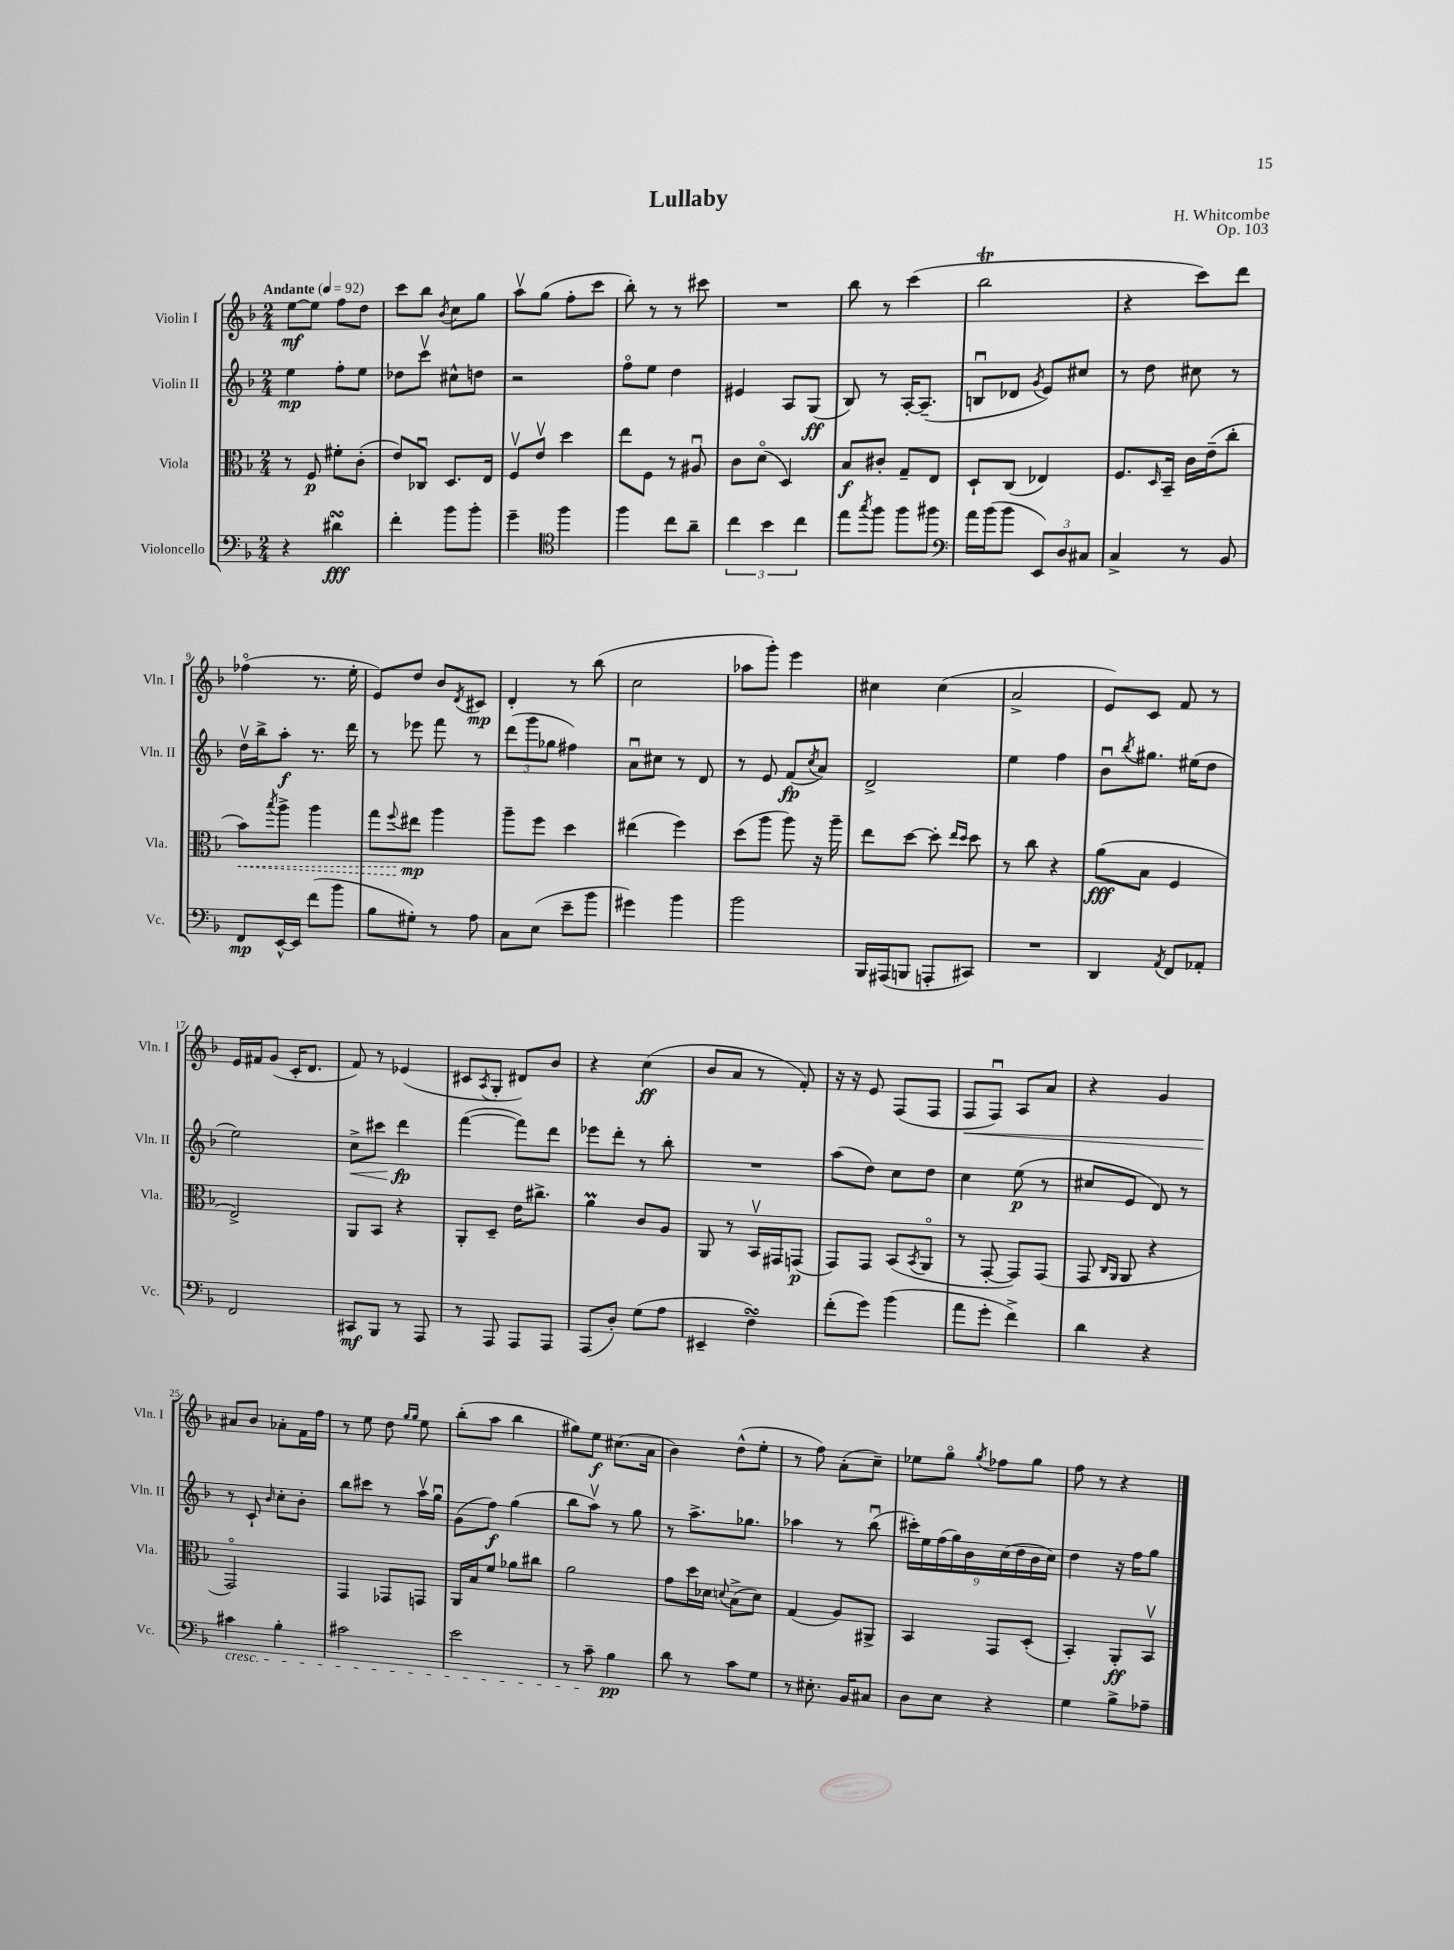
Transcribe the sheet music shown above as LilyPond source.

\header { title = "Lullaby" composer = "H. Whitcombe" opus = "Op. 103" }
<<
\new StaffGroup <<
\new Staff = "s0" \with { instrumentName = "Violin I" shortInstrumentName = "Vln. I" } {
    \clef treble \key f \major \numericTimeSignature \time 2/4 \tempo "Andante" 4 = 92
    e''8~\mf e''8 f''8 d''8 |
    c'''8 bes''8 \acciaccatura { bes'8 } c''8 g''8 |
    a''8\upbow g''8( f''8-. c'''8 |
    bes''8-.) r8 r8 cis'''8 |
    R2 |
    bes''8 r8 c'''4( |
    bes''2\trill |
    r4 c'''8) d'''8 |
    fes''4\flageolet( r8. e''16-. |
    e'8) d''8 bes'8 \acciaccatura { d'8 } cis'8\mp |
    d'4-. r8 bes''8( |
    c''2 |
    aes''8 g'''8-.) e'''4 |
    cis''4 cis''4( |
    a'2-> |
    e'8) c'8 f'8 r8 |
    e'16 fis'16 g'8( c'16-. d'8. |
    f'8) r8 ees'4( |
    cis'8 \acciaccatura { a8 } g8-. dis'8) bes'8 |
    r4 c''4\ff( |
    bes'8 a'8 r8 f'8-.) |
    r16 r16 e'8 f8( f8 |
    f8\< f8\downbow) a8 a'8 |
    r4 g'4 |
    ais'8\! bes'8 aes'8-. f'16 f''16 |
    r8 e''8 d''8 \grace { g''16 g''16 } e''8 |
    bes''8-.( a''8 bes''4 |
    gis''8) e''8\f cis''8.( a'16 |
    bes'4) d''8-^( e''8-. |
    r8 f''8) a'8-.( c''8--) |
    ees''8 g''8\flageolet \acciaccatura { g''8 } fes''8 g''8 |
    f''8 r8 r4 \bar "|." |
}
\new Staff = "s1" \with { instrumentName = "Violin II" shortInstrumentName = "Vln. II" } {
    \clef treble \key f \major \numericTimeSignature \time 2/4
    e''4\mp f''8-. e''8 |
    des''8 c'''8\upbow cis''8-^ d''8 |
    r2 |
    f''8\flageolet e''8 d''4 |
    eis'4 a8 g8\ff( |
    bes8) r8 a16~-. a8.--( |
    b8\downbow des'8 \acciaccatura { g'8 } e'8) cis''8 |
    r8 d''8 cis''8 r8 |
    d''16\upbow bes''16-> a''8-.\f r8. d'''16 |
    r8 ees'''8 f'''8 r8 |
    \tuplet 3/2 { d'''8( g'''8 ges''8 } fis''4) |
    a'8\downbow cis''8 r8 d'8 |
    r8 e'8 f'8\fp( \acciaccatura { c''8 } a'8) |
    d'2-> |
    e''4 f''4 |
    bes'8\downbow \acciaccatura { bes''8 } gis''8. eis''16( d''8 |
    e''2) |
    c''8->\< cis'''8 d'''4\fp\! |
    f'''4~( f'''8) d'''8 |
    ees'''8 d'''8-. r8 bes''8-. |
    R2 |
    a''8( d''8) c''8 d''8 |
    c''4 e''8\p( r8 |
    cis''8 e'8 d'8) r8 |
    r8 c'8-! \grace { bes'16 } c''8-. bes'8-. |
    bes''8 cis'''8 r8 a''16\upbow g''16\downbow |
    g'8( f''8\f) g''4( |
    bes''8 a''8\upbow) r8 g''8 |
    r8 a''8.-> ges''8. |
    aes''4 r8 bes''8\downbow( |
    \tuplet 9/8 { cis'''16-.) e''16 f''16( g''16) bes'16 c''16( d''16 bes'16 c''16) } |
    d''4 r16 f''16 g''8 \bar "|." |
}
\new Staff = "s2" \with { instrumentName = "Viola" shortInstrumentName = "Vla." } {
    \clef alto \key f \major \numericTimeSignature \time 2/4
    r8 f8\p fis'8-. c'8-.( |
    e'8) ces8\downbow d8. e16 |
    f8\upbow e'8\upbow d''4 |
    e''8 f8 r8 ais8\downbow |
    c'8 d'8\flageolet( d4) |
    bes8\f cis'8-. g8-- e8 |
    d8-! c8( ees4) |
    f8. \grace { d16 } bes,16-- c'16 e'16--( c''8-. |
    \once \override Hairpin.style = #'dashed-line bes'8\<) \acciaccatura { bes''8 } a''8-> a''4 |
    g''8 \appoggiatura { f''8 } eis''8\mp\! a''4 |
    a''8-- f''8 d''4 |
    eis''4( f''4) |
    d''8( a''8 a''8) r16 a''16-- |
    e''8 d''8~ d''8-. \grace { e''16 d''16 } d''8 |
    r8 c''8 r4 |
    a'8\fff( bes8 f4 |
    e2->) |
    a,8 bes,8 r4 |
    a,8-. d8-- e'16 cis''8.-> |
    a'4\prall c'8 a8 |
    a,8 r8 bes,16\upbow gis,16 g,8\p( |
    g,8) g,8 bes,8( \acciaccatura { bes,8 } a,8\flageolet |
    r8 g,8~-. g,8) g,8( |
    g,8 \grace { c16 a,16 } a,8 r4 |
    g,2\flageolet) |
    g,4 ges,8 g,8 |
    a,16 bes16 f'8 aes'8 cis''8 |
    a'2 |
    g'8 d''16 des'16 \appoggiatura { d'8 } bes8->( d'8) |
    g4( a8) ais,8-> |
    bes,4 g,8 d8-.( |
    bes,4-.) a,8-.\ff bes,8\upbow \bar "|." |
}
\new Staff = "s3" \with { instrumentName = "Violoncello" shortInstrumentName = "Vc." } {
    \clef bass \key f \major \numericTimeSignature \time 2/4
    r4 dis'4\turn\fff |
    f'4-. bes'8 bes'8-. |
    g'4-- \clef tenor f''4 |
    f''4 c''8 a'8-- |
    \tuplet 3/2 { c''4 bes'4 c''4 } |
    e''8 \acciaccatura { g''8 } f''8 f''8 fis''8 |
    \clef bass a'16 bes'16( bes'8 \tuplet 3/2 { e,8) d8 cis8 } |
    c4-> r8 bes,8 |
    f,8\mp e,16~-^ e,16 f'8( bes'8 |
    bes8 gis8-.) r8 a8 |
    c8 e8( e'8-- bes'8 |
    gis'4) bes'4 |
    bes'2 |
    bes,,16 ais,,16( b,,8 a,,8-. cis,8) |
    R2 |
    d,4 \acciaccatura { a,8 } f,8 aes,8-. |
    f,2 |
    cis,8\mf bes,,8 r8 a,,8 |
    r8 a,,8 a,,8 a,,8 |
    a,,8( d8-.) g8( a8 |
    eis,4-- f4\turn) |
    f'8-.( g'8) bes'4( |
    a'8 g'8-. f'4->) |
    d'4 r4 |
    cis'4\cresc bes4-. |
    cis'2 |
    e'2 |
    r8 c'8--\! bes4\pp |
    d'8 r8 c'8 g8 |
    r8 eis8.-. bes,16 cis8 |
    d8 e8 r4 |
    g4 bes8-> aes8-- \bar "|." |
}
>>
>>
